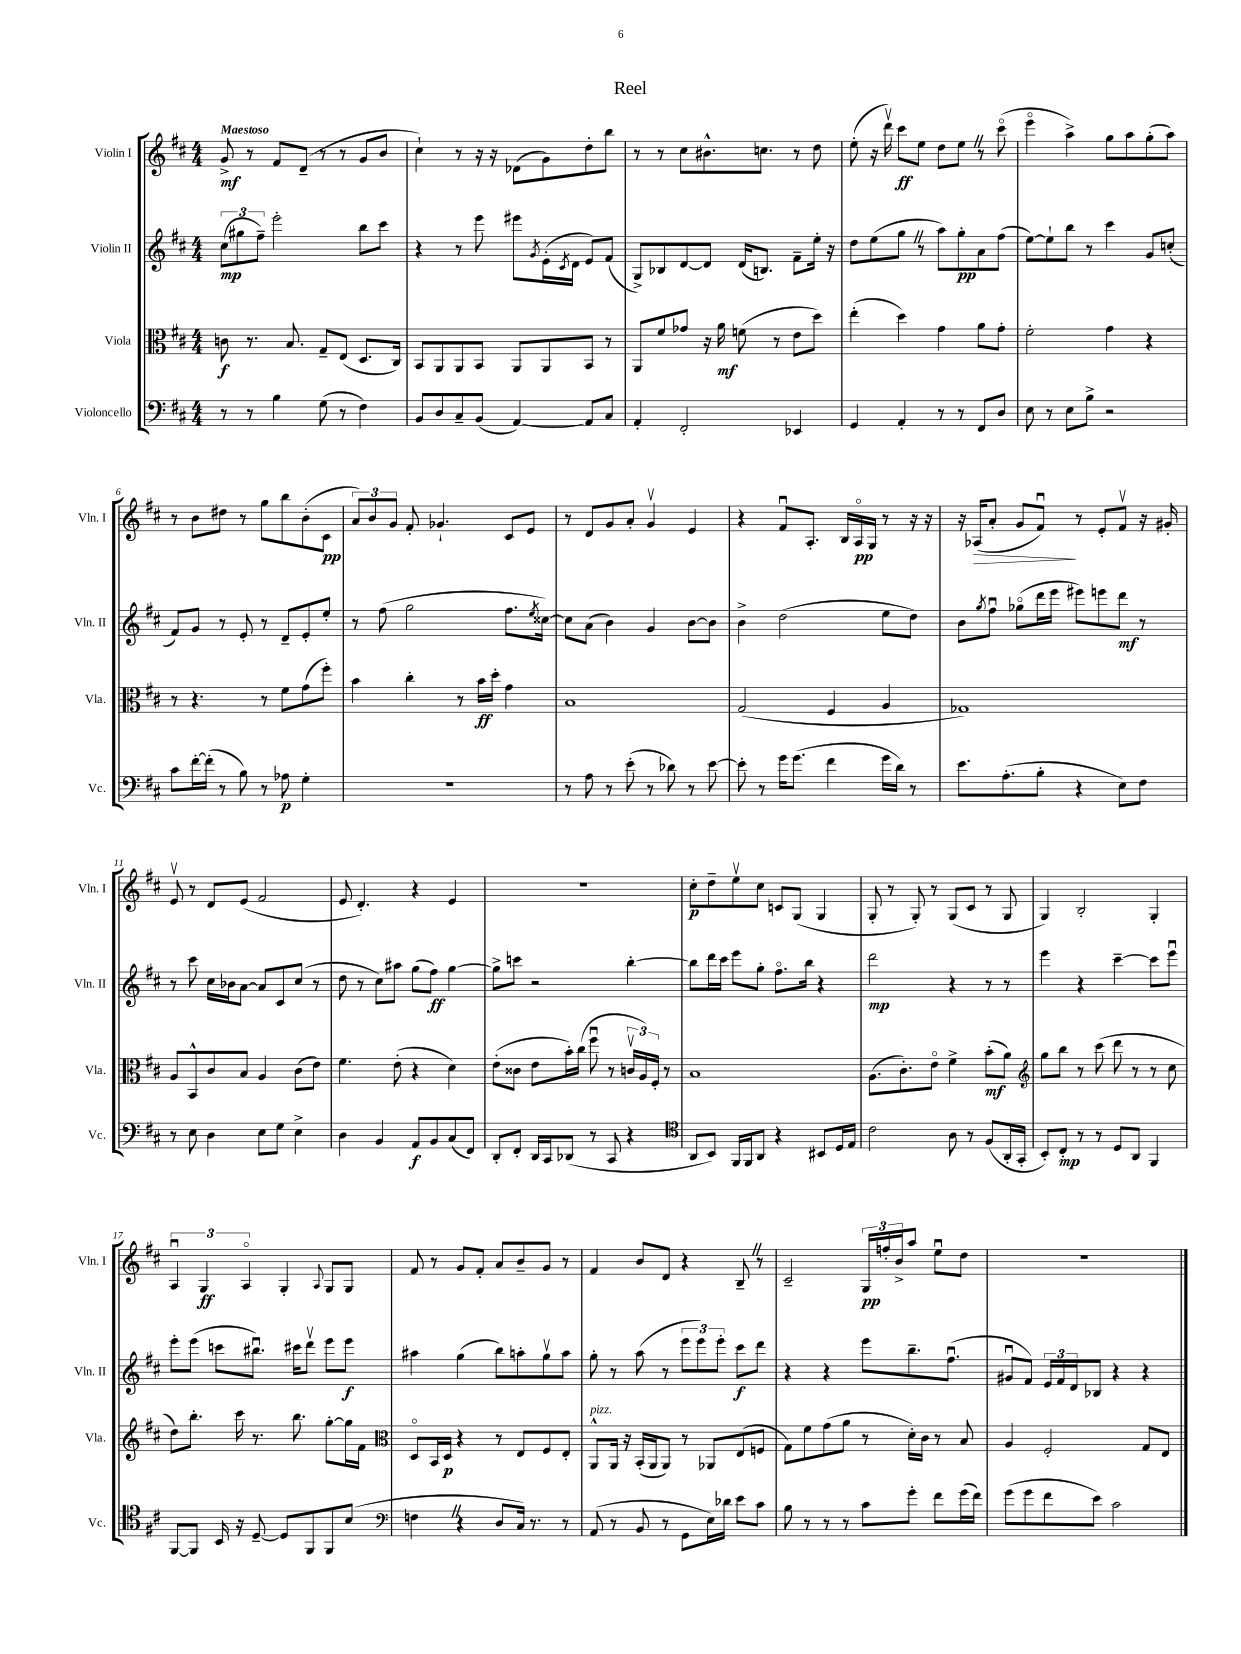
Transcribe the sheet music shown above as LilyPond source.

\header { title = "Reel" }
<<
\new StaffGroup <<
\new Staff = "s0" \with { instrumentName = "Violin I" shortInstrumentName = "Vln. I" } {
    \clef treble \key d \major \numericTimeSignature \time 4/4 \tempo "Maestoso"
    g'8->\mf r8 fis'8 d'8--( r8 r8 g'8 b'8 |
    cis''4-!) r8 r16 r16 des'8( g'8) d''8-. b''8 |
    r8 r8 cis''8 bis'8.-^ c''8. r8 d''8 |
    e''8-.( r16 d'''16\upbow) cis'''8\ff e''8 d''8 e''8 \once \override BreathingSign.text = \markup { \musicglyph "scripts.caesura.straight" } \breathe r8 cis'''8\flageolet( |
    e'''4\flageolet a''4->) g''8 a''8 g''8-.( a''8) |
    r8 b'8 dis''8 r8 g''8 b''8 b'8-.( cis'8\pp |
    \tuplet 3/2 { a'8) b'8 g'8 } fis'8-. ges'4.-! cis'8 e'8 |
    r8 d'8 g'8 a'8-. g'4\upbow e'4 |
    r4 fis'8\downbow a8.-. b16 a16\flageolet\pp g16 r8 r16 r16 |
    r16 aes16\>( a'8-. g'8 fis'8\downbow\!) r8 e'8-. fis'8\upbow r16 gis'16-. |
    e'8\upbow r8 d'8 e'8( fis'2 |
    e'8 d'4.-.) r4 e'4 |
    R1 |
    cis''8-.\p d''8-- e''8\upbow cis''8 c'8 g8( g4 |
    g8-. r8 g8-.) r8 g8( cis'8 r8 g8 |
    g4) b2-. g4-. |
    \tuplet 3/2 { a4\downbow g4\ff a4\flageolet } g4-. \appoggiatura { a8 } g8 g8 |
    fis'8 r8 g'8 fis'8-. a'8 b'8-- g'8 r8 |
    fis'4 b'8 d'8 r4 b8-- \once \override BreathingSign.text = \markup { \musicglyph "scripts.caesura.straight" } \breathe r8 |
    cis'2-- \tuplet 3/2 { g16\pp f''16-. b'16-> } a''8 e''8\downbow d''8 |
    R1 \bar "|." |
}
\new Staff = "s1" \with { instrumentName = "Violin II" shortInstrumentName = "Vln. II" } {
    \clef treble \key d \major \numericTimeSignature \time 4/4
    \tuplet 3/2 { cis''8\mp( gis''8 fis''8--) } e'''2-. b''8 cis'''8 |
    r4 r8 e'''8 eis'''8 \acciaccatura { g'8 } e'16-.( \acciaccatura { cis'8 } d'16 e'8) fis'8( |
    g8->) bes8 d'8~ d'8 d'16( b8.) fis'8-- e''16-. r16 |
    d''8 e''8( g''8 \once \override BreathingSign.text = \markup { \musicglyph "scripts.caesura.straight" } \breathe r8 a''8) g''8-.\pp a'8 fis''8( |
    e''8~) e''8-! b''8 r8 cis'''4 g'8 c''8-.( |
    fis'8) g'8 r8 e'8-. r8 d'8-- e'8-. e''8-. |
    r8 fis''8( g''2 fis''8. \acciaccatura { e''8 } cisis''16~) |
    cisis''8 a'8( b'4) g'4 b'8~ b'8 |
    b'4-> d''2( e''8 d''8) |
    b'8 \acciaccatura { g''8 } fis''8\downbow ges''8\flageolet( d'''16 e'''16 eis'''8) e'''8 d'''8\mf r8 |
    r8 cis'''8 cis''16 bes'16 a'8~ a'8 cis'8 cis''8( r8 |
    d''8 r8 cis''8) ais''8 g''8( fis''8\ff) g''4~ |
    g''8-> c'''8 r2 b''4~-. |
    b''8 d'''16 cis'''16 e'''8 g''8-. fis''8.\flageolet b''16 r4 |
    d'''2\mp r4 r8 r8 |
    e'''4 r4 cis'''4~-- cis'''8 e'''8\downbow |
    e'''8-. e'''8( c'''8 bis''8.\downbow) cis'''16 d'''8\upbow e'''8 e'''8\f |
    ais''4 g''4( b''8) a''8-. g''8\upbow a''8 |
    g''8-. r8 a''8( r8 \tuplet 3/2 { e'''8 e'''8) e'''8-. } cis'''8\f d'''8 |
    r4 r4 e'''8 b''8.-- fis''8.\downbow( |
    gis'8\downbow fis'8) \tuplet 3/2 { e'16 fis'16 d'16 } bes8 r4 r4 \bar "|." |
}
\new Staff = "s2" \with { instrumentName = "Viola" shortInstrumentName = "Vla." } {
    \clef alto \key d \major \numericTimeSignature \time 4/4
    c'8\f r8. b8. g8-- e8( d8. cis16) |
    b,8 a,8 a,8 b,8 a,8 a,8 b,8 r8 |
    a,8 fis'8 ges'8 r16 a'16\mf f'8( r8 e'8 d''8) |
    e''4-.( d''4) g'4 a'8 g'8-. |
    fis'2-. g'4 r4 |
    r8 r4. r8 fis'8 g'8( fis''8-.) |
    b'4 cis''4-. r8 b'16\ff d''16-. g'4 |
    b1 |
    g2( fis4 a4 |
    ges1) |
    a8 b,8-^ cis'8 b8 a4 cis'8( e'8) |
    fis'4. e'8-.( r4 d'4) |
    e'8-.( cisis'8 e'8 b'16-.) cis''16( fis''8\downbow r8 \tuplet 3/2 { c'16\upbow a16) fis16-. } r8 |
    b1 |
    a8.( cis'8.-.) e'8\flageolet fis'4-> b'8-.\mf( a'8) |
    \clef treble g''8 b''8 r8 cis'''8( d'''8 r8 r8 cis''8 |
    d''8) b''8.-. cis'''16 r8. b''8. g''8~-. g''16 fis'16 |
    \clef alto d8\flageolet b,16 d16\p r4 r8 e8 fis8 e8-. |
    a,8-^^\markup { \italic "pizz." } a,16 r16 b,16-.( a,16 a,8) r8 aes,8 e8( f8 |
    g8) fis'8 g'8( a'8 r8 d'16-.) cis'16 r8 b8 |
    a4 fis2-. g8 e8 \bar "|." |
}
\new Staff = "s3" \with { instrumentName = "Violoncello" shortInstrumentName = "Vc." } {
    \clef bass \key d \major \numericTimeSignature \time 4/4
    r8 r8 b4 g8( r8 fis4) |
    b,8 d8 cis8-- b,8( a,4~) a,8 cis8 |
    a,4-. fis,2-. ees,4 |
    g,4 a,4-. r8 r8 fis,8 d8 |
    e8 r8 e8 b8-> r2 |
    cis'8 fis'16~-. fis'16-.( r8 b8) r8 aes8\p g4-. |
    R1 |
    r8 a8 r8 e'8-.( r8 des'8) r8 e'8~ |
    e'8-. r8 g'16 g'8.( fis'4 g'16 d'16) r8 |
    e'8. a8.-.( b8-. r4 e8) fis8 |
    r8 e8 d4 e8 g8 e4-> |
    d4 b,4 a,8\f b,8 cis8( fis,8) |
    d,8-. fis,8-. d,16 cis,16 des,8( r8 cis,8 r4 |
    \clef tenor a,8 b,8) fis,16 fis,16 a,8 r4 bis,8 d16 e16 |
    cis'2 a8 r8 fis8( a,16-. g,16-. |
    b,8-.) cis8-.\mp r8 r8 d8 a,8 fis,4 |
    fis,8~ fis,8 b,16 r16 d8~-- d8 fis,8 fis,8 b8( |
    \clef bass f4 \once \override BreathingSign.text = \markup { \musicglyph "scripts.caesura.straight" } \breathe r4 d8 cis16) r8. r8 |
    a,8( r8 b,8 r8 g,8 e16) des'16 e'8 cis'8 |
    b8 r8 r8 r8 cis'8 g'8-. fis'8 g'16( fis'16) |
    g'8( g'8 fis'8 e'8) cis'2 \bar "|." |
}
>>
>>
